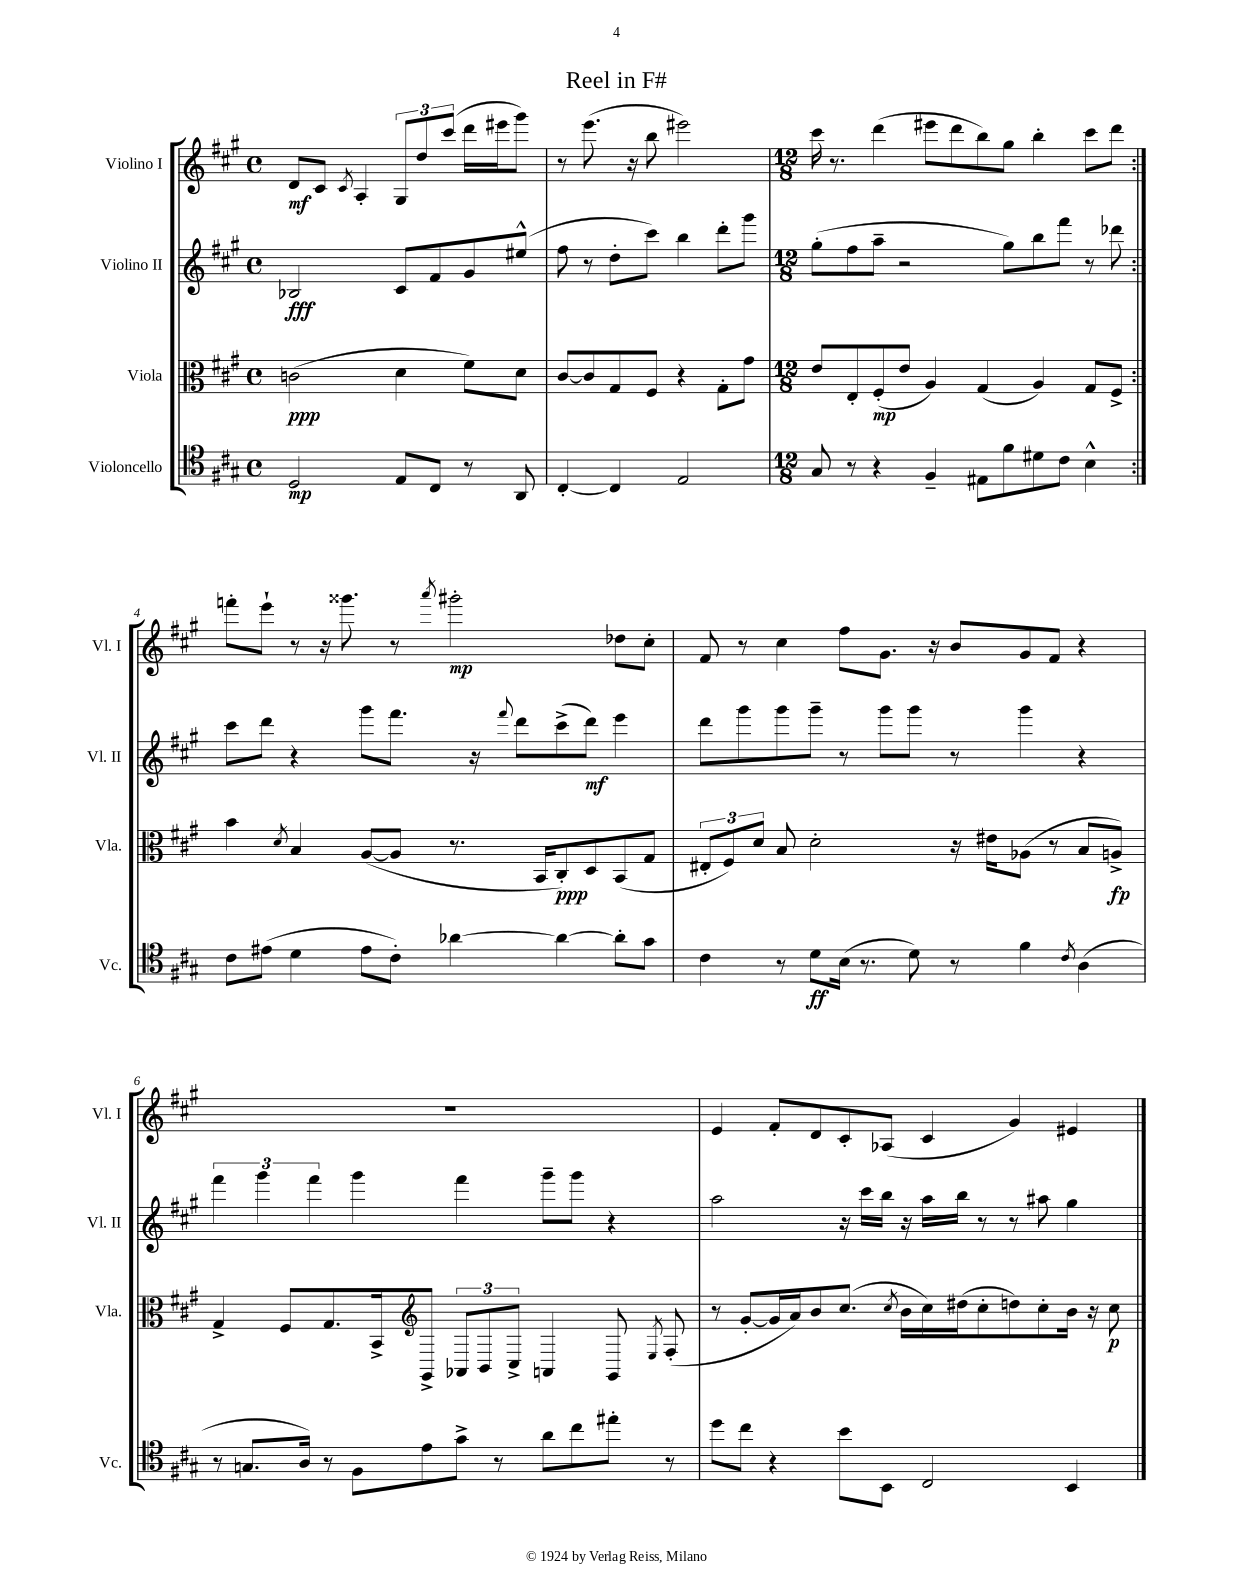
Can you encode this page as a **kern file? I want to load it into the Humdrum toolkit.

**kern	**dynam	**kern	**dynam	**kern	**dynam	**kern	**dynam
*part4	*part4	*part3	*part3	*part2	*part2	*part1	*part1
*staff4	*staff4	*staff3	*staff3	*staff2	*staff2	*staff1	*staff1
*I"Violoncello	*	*I"Viola	*	*I"Violino II	*	*I"Violino I	*
*I'Vc.	*	*I'Vla.	*	*I'Vl. II	*	*I'Vl. I	*
*clefC4	*	*clefC3	*	*clefG2	*	*clefG2	*
*k[f#c#g#]	*	*k[f#c#g#]	*	*k[f#c#g#]	*	*k[f#c#g#]	*
*M4/4	*	*M4/4	*	*M4/4	*	*M4/4	*
*met(c)	*	*met(c)	*	*met(c)	*	*met(c)	*
=1	=1	=1	=1	=1	=1	=1	=1
2D/	mp	(2cn\	ppp	2B-X/	fff	8d/L	mf
.	.	.	.	.	.	8c#/J	.
.	.	.	.	.	.	8qc#/	.
.	.	.	.	.	.	4A'/	.
8E/L	.	4d\	.	8c#/L	.	12G#/L	.
.	.	.	.	.	.	12dd/	.
8C#/J	.	.	.	8f#/	.	.	.
.	.	.	.	.	.	(12ccc#/J	.
8r	.	8f#\L)	.	8g#/	.	16ddd\LL	.
.	.	.	.	.	.	16eee#X\J	.
8AA/	.	8d\J	.	(8ee#X^^/J	.	8ggg#\J)	.
=2	=2	=2	=2	=2	=2	=2	=2
[4C#'/	.	[8c#/L	.	8ff#\	.	8r	.
.	.	8c#/]	.	8r	.	(8.eee\	.
4C#/]	.	8G#/	.	8dd'\L	.	.	.
.	.	.	.	.	.	16r	.
.	.	8F#/J	.	8ccc#\J)	.	8bb\	.
2E/	.	4r	.	4bb\	.	2eee#X\)	.
.	.	8G#'\L	.	8ddd'\L	.	.	.
.	.	8g#\J	.	8ggg#\J	.	.	.
=3	=3	=3	=3	=3	=3	=3	=3
*M12/8	*	*M12/8	*	*M12/8	*	*M12/8	*
8G#/	.	8e/L	.	(8gg#'\L	.	16ccc#\	.
.	.	.	.	.	.	8.r	.
8r	.	8E'/	.	8ff#\	.	.	.
4r	.	(8F#'/	mp	8aa~\J	.	(4ddd\	.
.	.	8e/J	.	2r	.	.	.
4F#~/	.	4A/)	.	.	.	8eee#X\L	.
.	.	.	.	.	.	8ddd\	.
8E#X\L	.	(4G#/	.	.	.	8bb\)	.
8f#\	.	.	.	8gg#\L)	.	8gg#\J	.
8d#X\	.	4A/)	.	8bb\	.	4bb'\	.
8c#\J	.	.	.	8fff#\J	.	.	.
4B^^\	.	8G#/L	.	8r	.	8ccc#\L	.
.	.	8F#^/J	.	8ddd-X\	.	8ddd\J	.
!!LO:LB:g=z
=4:|!	=4:|!	=4:|!	=4:|!	=4:|!	=4:|!	=4:|!	=4:|!
8c#\L	.	4b\	.	8ccc#\L	.	8fffn'\L	.
(8e#X\J	.	.	.	8ddd\J	.	8eee`\J	.
.	.	8qd/	.	.	.	.	.
4d\	.	4B/	.	4r	.	8r	.
.	.	.	.	.	.	16r	.
.	.	.	.	.	.	8.ggg##X\	.
8e#\L	.	([8A/L	.	8ggg#\L	.	.	.
8c#'\J)	.	8A/J]	.	8.fff#\J	.	8r	.
.	.	.	.	.	.	8qaaa/	.
[4a-X\	.	8.r	.	.	.	2ggg#X'\	mp
.	.	.	.	16r	.	.	.
.	.	.	.	8qqfff#/	.	.	.
.	.	.	.	8ddd\L	.	.	.
.	.	16BB/KL	.	.	.	.	.
4a-\_	.	8C#'/)	ppp	(8ccc#^\	.	.	.
.	.	8D/	.	8ddd\J)	mf	.	.
8a-'\L]	.	(8BB/	.	4eee\	.	8dd-X\L	.
8g#\J	.	8G#/J	.	.	.	8cc#'\J	.
=5	=5	=5	=5	=5	=5	=5	=5
4c#\	.	12E#X'/L	.	8ddd\L	.	8f#/	.
.	.	12F#/)	.	.	.	.	.
.	.	.	.	8ggg#\	.	8r	.
.	.	12d/J	.	.	.	.	.
8r	.	8B/	.	8ggg#\	.	4cc#\	.
8d\L	ff	2d'\	.	8ggg#~\J	.	.	.
(16B\Jk	.	.	.	8r	.	8ff#\L	.
8.r	.	.	.	.	.	.	.
.	.	.	.	8ggg#\L	.	8.g#\J	.
8d\)	.	.	.	8ggg#\J	.	.	.
.	.	.	.	.	.	16r	.
8r	.	16r	.	8r	.	8b/L	.
.	.	16e#X\KL	.	.	.	.	.
4f#\	.	(8A-X\J	.	4ggg#\	.	8g#/	.
.	.	8r	.	.	.	8f#/J	.
8qc#/	.	.	.	.	.	.	.
(4A\	.	8B/L	.	4r	.	4r	.
.	.	8An^/J)	fp	.	.	.	.
!!LO:LB:g=z
=6	=6	=6	=6	=6	=6	=6	=6
8r	.	4G#^/	.	6fff#\	.	1.r	.
8.Gn/L	.	.	.	.	.	.	.
.	.	.	.	6ggg#\	.	.	.
.	.	8F#/L	.	.	.	.	.
16A/Jk)	.	.	.	.	.	.	.
.	.	.	.	6fff#\	.	.	.
8r	.	8.G#/	.	.	.	.	.
8F#\L	.	.	.	4ggg#\	.	.	.
.	.	16BB^/k	.	.	.	.	.
8e\	.	8GG#^/J	.	.	.	.	.
8g#^\J	.	12AA-X/L	.	4fff#\	.	.	.
.	.	12BB/	.	.	.	.	.
8r	.	.	.	.	.	.	.
.	.	12C#^/J	.	.	.	.	.
8a\L	.	4AAn/	.	8ggg#~\L	.	.	.
8cc#\	.	.	.	8ggg#\J	.	.	.
8ee#X'\J	.	8GG#/	.	4r	.	.	.
.	.	8qE/	.	.	.	.	.
8r	.	(8F#'/	.	.	.	.	.
=7	=7	=7	=7	=7	=7	=7	=7
*	*	*clefG2	*	*	*	*	*
8dd\L	.	8r	.	2aa\	.	4e/	.
8cc#\J	.	[8g#'/L	.	.	.	.	.
4r	.	16g#/L]	.	.	.	8f#'/L	.
.	.	16a/J)	.	.	.	.	.
.	.	8b/	.	.	.	8d/	.
8b\L	.	(8.cc#/J	.	16r	.	8c#'/	.
.	.	.	.	16ccc#\LL	.	.	.
8BB\J	.	.	.	16bb\JJ	.	(8A-X/J	.
.	.	8qcc#/	.	.	.	.	.
.	.	16b\LL	.	16r	.	.	.
2C#/	.	16cc#\)	.	16aa\LL	.	4c#/	.
.	.	(16dd#X\J	.	16bb\JJ	.	.	.
.	.	8cc#'\	.	8r	.	.	.
.	.	8ddn\)	.	8r	.	4g#/)	.
.	.	8cc#'\	.	8aa#X\	.	.	.
4BB/	.	16b\Jk	.	4gg#\	.	4e#X/	.
.	.	16r	.	.	.	.	.
.	.	8cc#\	p	.	.	.	.
==	==	==	==	==	==	==	==
*-	*-	*-	*-	*-	*-	*-	*-
